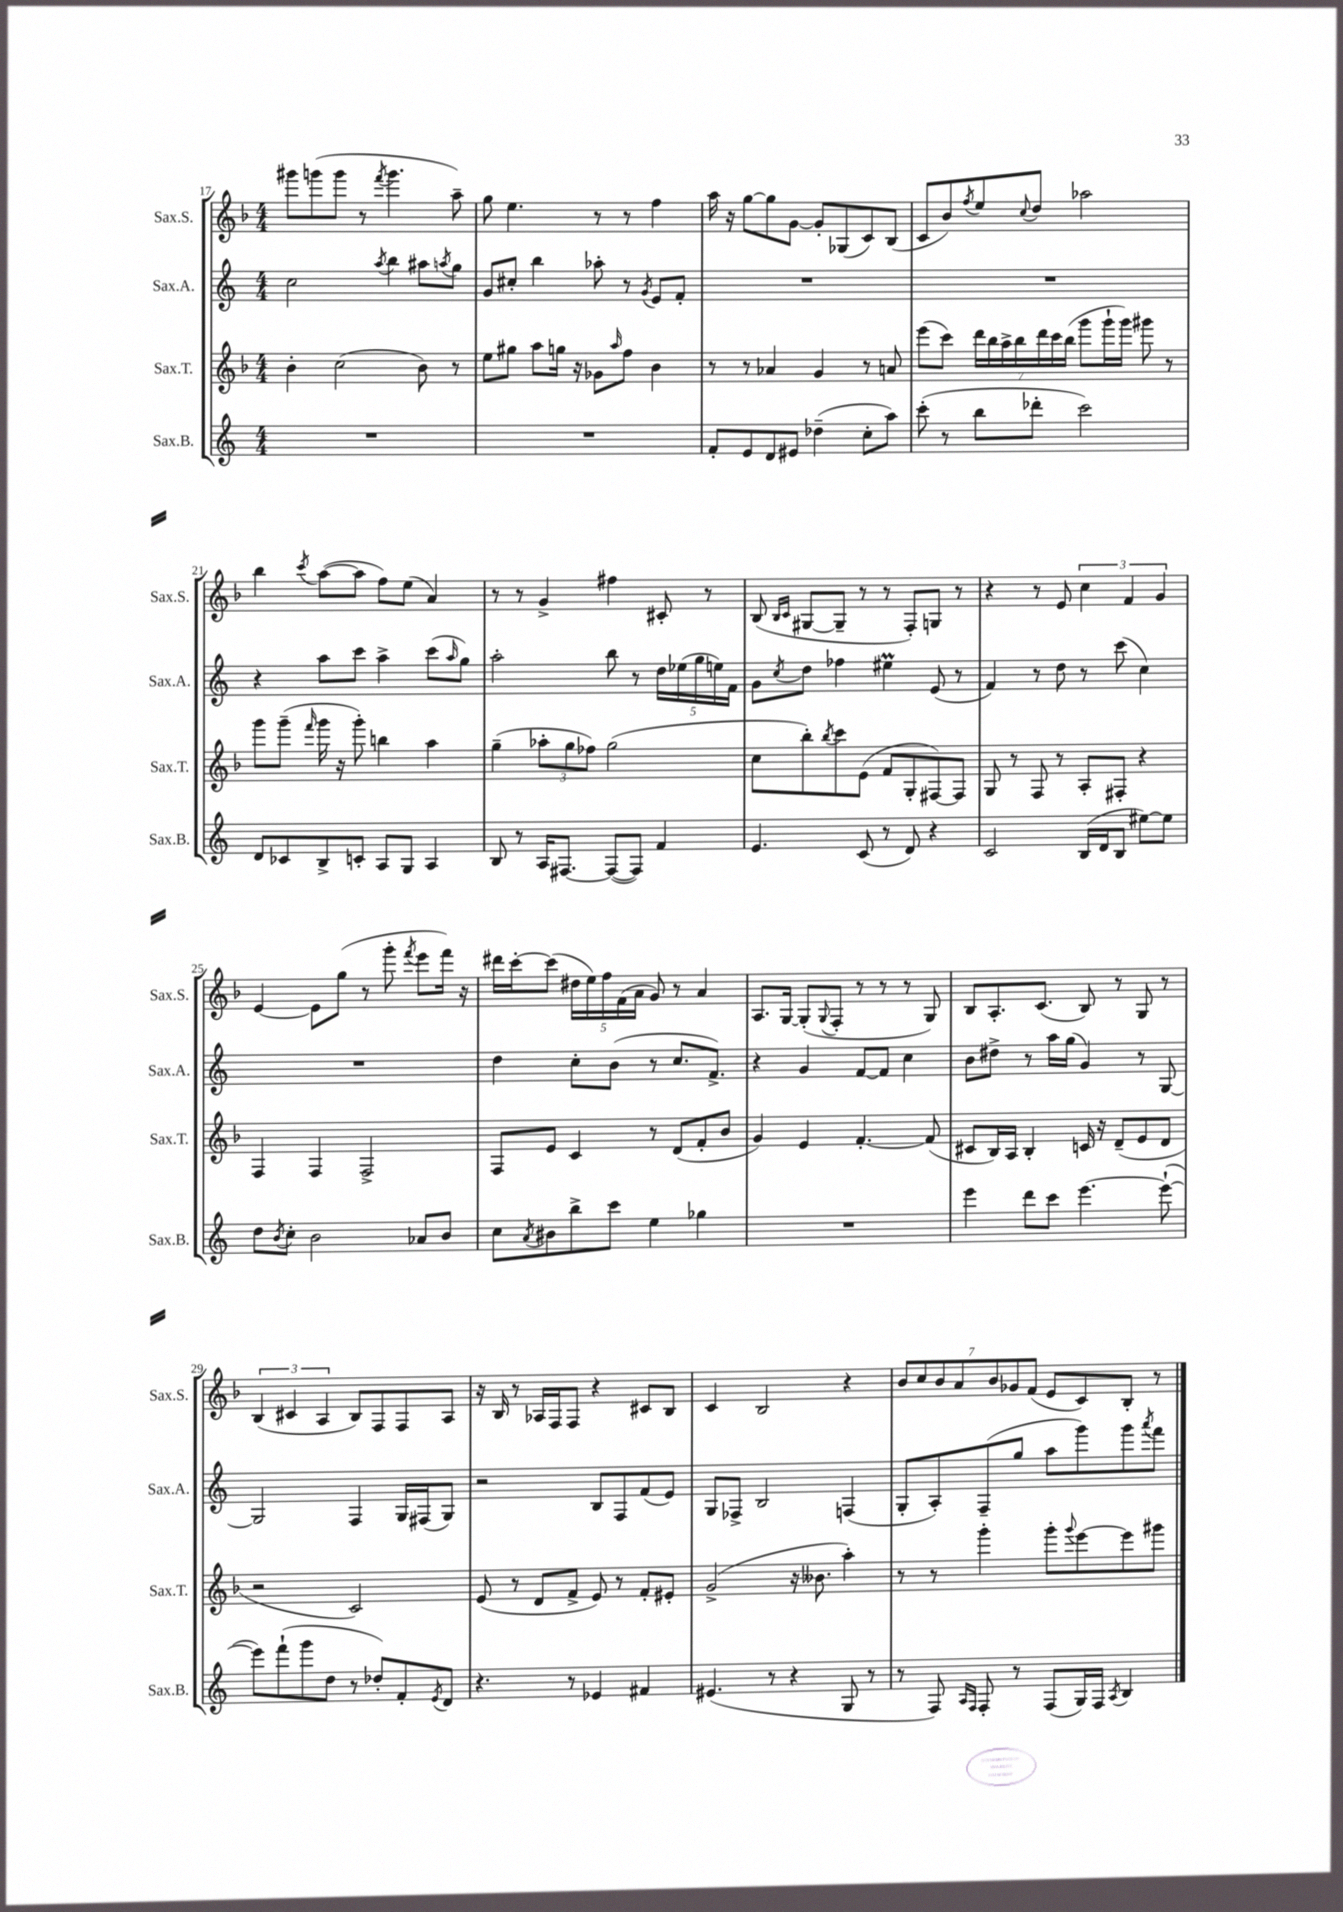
<<
\new StaffGroup <<
\new Staff = "s0" \with { instrumentName = "Sax.S." shortInstrumentName = "Sax.S." } {
    \clef treble \key f \major \numericTimeSignature \time 4/4
    gis'''8 g'''8( g'''8 r8 \acciaccatura { f'''8 } g'''4. a''8--) |
    g''8 e''4. r8 r8 f''4 |
    a''16 r16 g''8~ g''8 g'8~ g'8-. ges8( c'8) bes8( |
    c'8 bes'8) \acciaccatura { f''8 } e''8 \appoggiatura { c''8 } d''8 aes''2 |
    bes''4 \acciaccatura { c'''8 } a''8~( a''8 f''8) e''8( a'4) |
    r8 r8 g'4-> fis''4 cis'8-. r8 |
    bes8( \grace { bes16 c'16 } gis8~ gis8-- r8 r8 f8-.) g8 r8 |
    r4 r8 e'8 \tuplet 3/2 { c''4 f'4 g'4 } |
    e'4~ e'8 g''8( r8 g'''8-. \acciaccatura { f'''8 } e'''8 f'''16) r16 |
    dis'''16 c'''16~-. c'''8( \tuplet 5/4 { dis''16 e''16) f''16 f'16( a'16 } g'8) r8 a'4 |
    a8. g16~ g8-.( \appoggiatura { g8 } f8-. r8 r8 r8 g8) |
    bes8 a8.-. c'8.( bes8) r8 g8 r8 |
    \tuplet 3/2 { bes4( cis'4 a4 } bes8) f8 f8 a8 |
    r16 bes16 r8 aes16 f16 f8 r4 cis'8 bes8 |
    c'4 bes2 r4 |
    \tuplet 7/4 { bes'8 c''8 bes'8 a'8 bes'8 ges'8 f'8( } e'8 c'8) bes8-. r8 \bar "|." |
}
\new Staff = "s1" \with { instrumentName = "Sax.A." shortInstrumentName = "Sax.A." } {
    \clef treble \key c \major \numericTimeSignature \time 4/4
    c''2 \acciaccatura { a''8 } b''4 ais''8 \acciaccatura { a''8 } g''8 |
    g'8 cis''8-. b''4 aes''8-. r8 \acciaccatura { g'8 } e'8 f'8-. |
    R1 |
    R1 |
    r4 a''8 c'''8 a''4-> c'''8( \grace { a''16 } g''8) |
    a''2-. b''8 r8 \tuplet 5/4 { d''16 ees''16( g''16 e''16) f'16 } |
    g'8 \acciaccatura { c''8 } d''8 fes''4 eis''4\prall e'8( r8 |
    f'4) r8 d''8 r8 c'''8( c''4) |
    R1 |
    d''4 c''8-. b'8( r8 c''8. f'8.->) |
    r4 g'4 f'8~ f'8 c''4 |
    b'8 dis''8-> r8 a''16 g''16( g'4) r8 g8~ |
    g2 f4 g16 fis16( g8) |
    r2 b8 f8 f'8( e'8) |
    g8 fes8-> b2 f4( |
    g8-. a8-.) f8--( g''8 a''8 g'''8) g'''8 \acciaccatura { a'''8 } f'''8 \bar "|." |
}
\new Staff = "s2" \with { instrumentName = "Sax.T." shortInstrumentName = "Sax.T." } {
    \clef treble \key f \major \numericTimeSignature \time 4/4
    bes'4-. c''2( bes'8) r8 |
    e''8 gis''8 a''8 g''16 r16 ges'8 \grace { a''16 } f''8 bes'4 |
    r8 r8 aes'4 g'4 r8 a'8 |
    e'''8( c'''8) \tuplet 7/4 { d'''16 bes''16 a''16-> bes''16 d'''16 c'''16 bes''16( } g'''8 g'''16-! g'''16) gis'''8 r8 |
    g'''8 g'''8--( \grace { f'''16 } g'''16 r16 g'''8-.) b''4 a''4 |
    g''4--( \tuplet 3/2 { aes''8-. g''8 fes''8) } g''2( |
    c''8 bes''8-.) \acciaccatura { bes''8 } c'''8 e'8( f'8 g8-. fis8~) fis8 |
    g8 r8 f8 r8 a8-. fis8-. r4 |
    f4 f4 f2-> |
    f8 e'8 c'4 r8 d'8( f'8-. bes'8 |
    g'4) e'4 f'4.~-. f'8( |
    cis'8 bes16) a16 bes4-. c'16 r16 d'8--( e'8 d'8 |
    r2 c'2) |
    e'8( r8 d'8 f'8-> e'8) r8 f'8-. eis'8-. |
    g'2->( r16 beses'8. a''4-.) |
    r8 r8 g'''4-. g'''8-. \appoggiatura { g'''8 } e'''8~ e'''8 gis'''8 \bar "|." |
}
\new Staff = "s3" \with { instrumentName = "Sax.B." shortInstrumentName = "Sax.B." } {
    \clef treble \key c \major \numericTimeSignature \time 4/4
    R1 |
    R1 |
    f'8-. e'8 d'8 eis'8 des''4--( c''8-. a''8) |
    c'''8-.( r8 b''8 des'''8-. c'''2) |
    d'8 ces'8 b8-> c'8-. a8 g8 a4 |
    b8 r8 a16 fis8.~ fis8~( fis8) f'4 |
    e'4. c'8( r8 d'8) r4 |
    c'2 b16( d'16 b8 eis''8~) eis''8 |
    d''8 \acciaccatura { b'8 } c''8-. b'2 aes'8 b'8 |
    c''8 \acciaccatura { a'8 } bis'8 b''8-> c'''8 e''4 ges''4 |
    R1 |
    e'''4 d'''8 c'''8 e'''4.~ e'''8~-!( |
    e'''8) f'''8-!( g'''8 d''8 r8 des''8-.) f'8-. \acciaccatura { e'8 } d'8 |
    r4. r8 ees'4 fis'4 |
    eis'4.( r8 r4 g8 r8 |
    r8 f8) \grace { a16 f16 } f8-. r8 f8( g16) f16 \acciaccatura { a8 } b4 \bar "|." |
}
>>
>>
\layout { \context { \Score currentBarNumber = #17 } }
